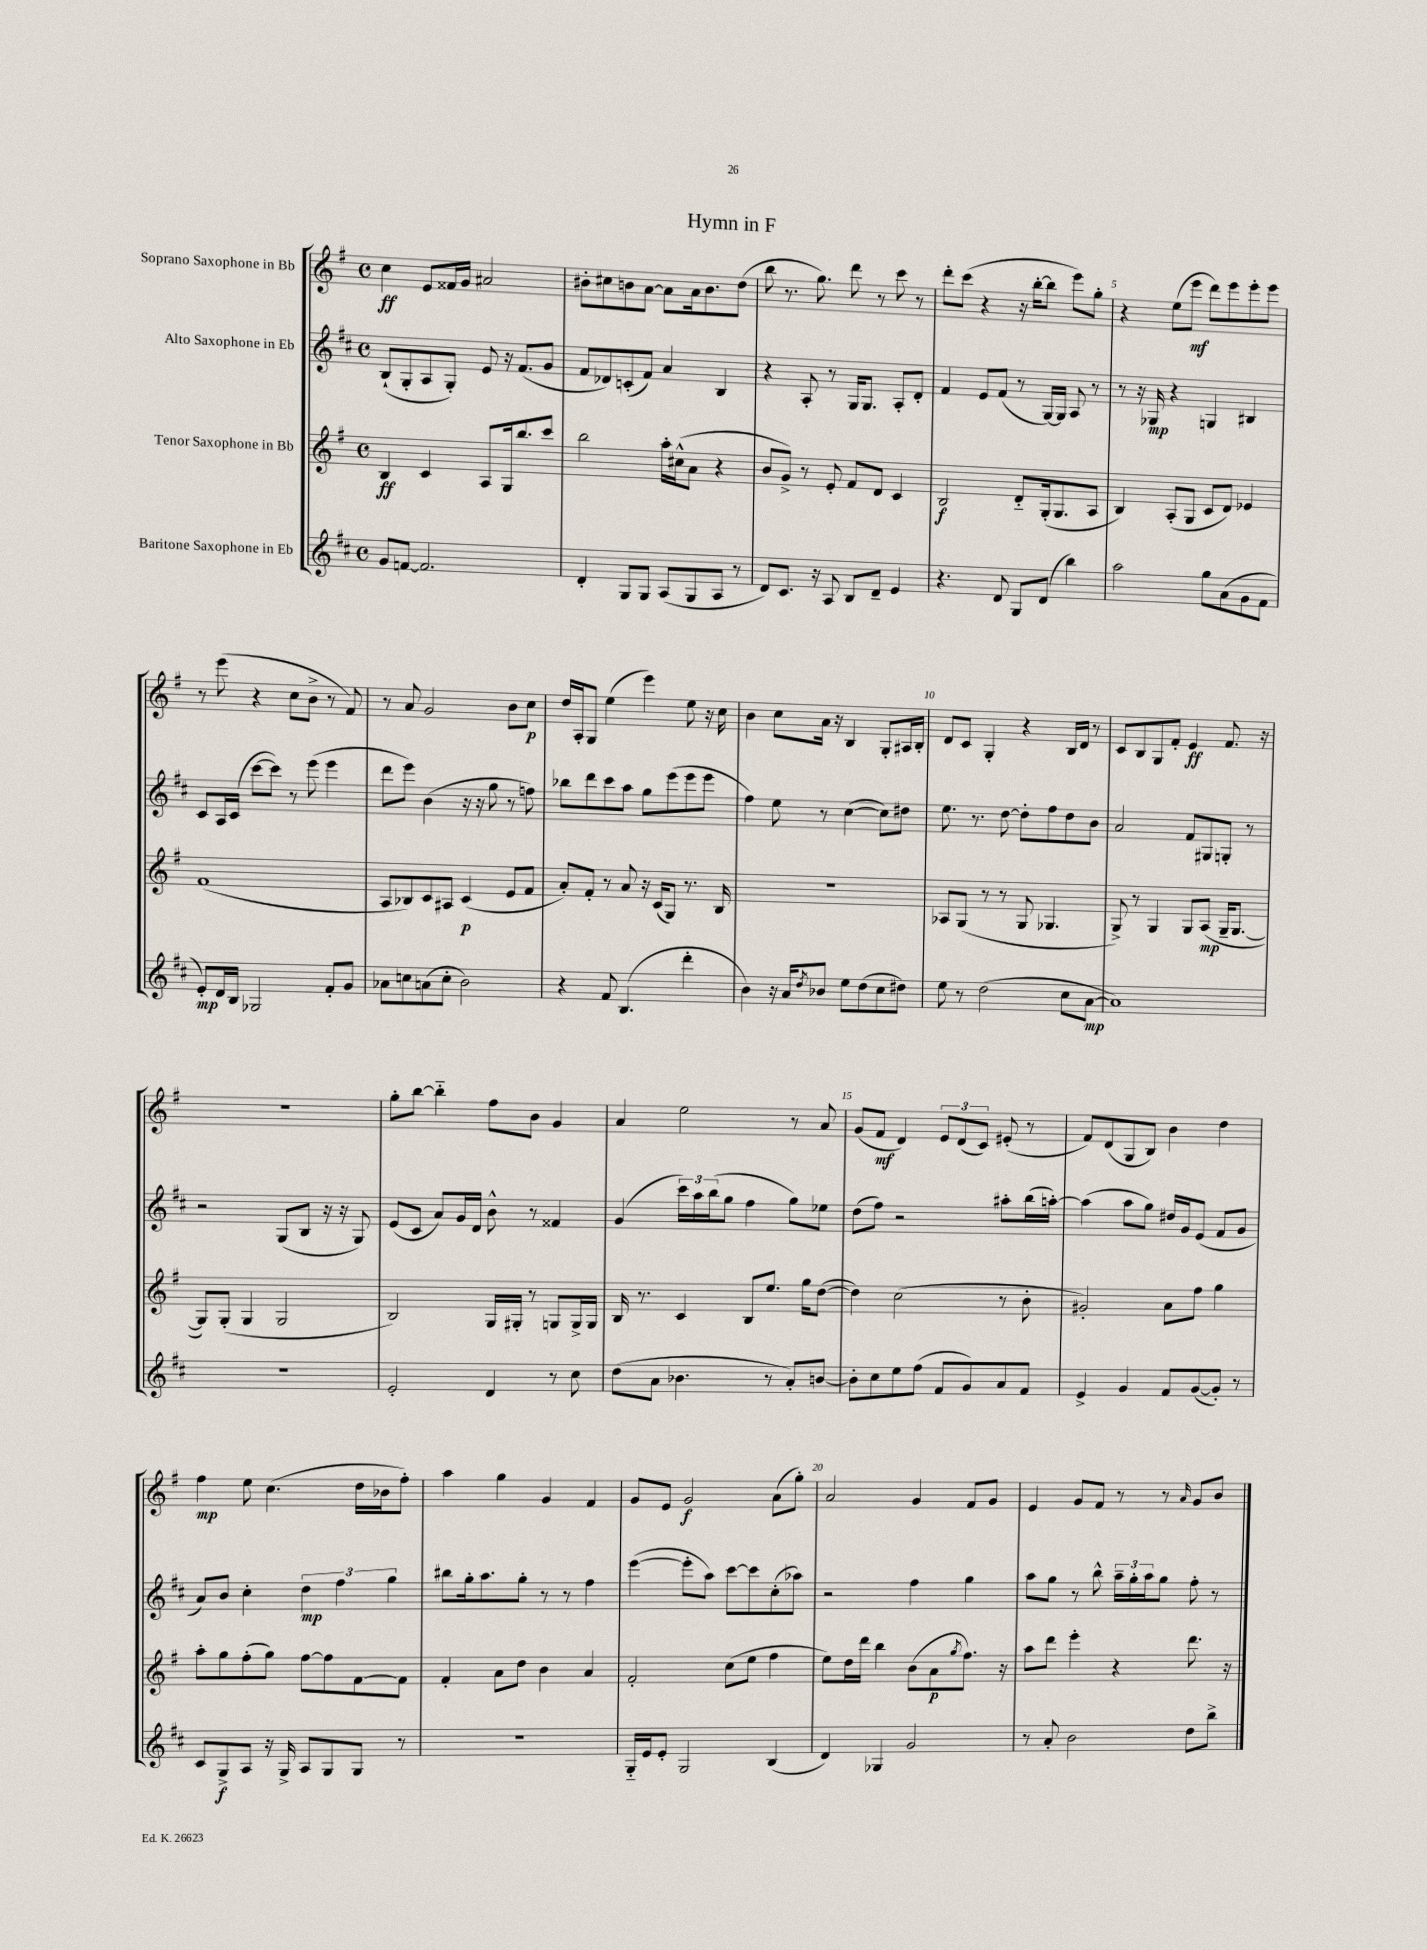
\header { title = "Hymn in F" }
<<
\new StaffGroup <<
\new Staff = "s0" \with { instrumentName = "Soprano Saxophone in Bb" } {
    \clef treble \key g \major \defaultTimeSignature \time 4/4
    c''4\ff e'8 fisis'16 g'16 ais'2 |
    bis'8-. cis''8 b'8 a'8~ a'8 a'16 b'8. d''8( |
    b''8 r8. g''8.) d'''8 r8 c'''8 r8 |
    d'''8-. c'''8( r4 r16 b''16~-. b''8 e'''8) g''8-. |
    r4 e''8( e'''8\mf d'''8) e'''8 e'''8-. e'''8 |
    r8 e'''8( r4 c''8 b'8-> r8 fis'8) |
    r8 a'8 g'2 b'8 c''8\p |
    d''16 a16-. g8 e''4( e'''4) e''8 r16 c''16 |
    b'4 c''8 a'16 r16 b4 g8-. ais16 b16-. |
    d'8 c'8 g4-. r4 b16 d'16 r8 |
    c'8 b8 g8 fis'8-. e'4\ff fis'8. r16 |
    R1 |
    g''8-. b''8~ b''4-_ fis''8 b'8 g'4 |
    a'4 e''2 r8 a'8 |
    g'8( fis'8\mf d'4) \tuplet 3/2 { e'8 d'8( c'8) } eis'8-.( r8 |
    fis'8) d'8( g8 b8) b'4 d''4 |
    fis''4\mp e''8 c''4.( d''16 bes'16 fis''8-.) |
    a''4 g''4 g'4 fis'4 |
    g'8 e'8 g'2\f a'8( g''8-.) |
    a'2 g'4 fis'8 g'8 |
    e'4 g'8 fis'8 r8 r8 \grace { a'16 } g'8 b'8 \bar "|." |
}
\new Staff = "s1" \with { instrumentName = "Alto Saxophone in Eb" } {
    \clef treble \key d \major \defaultTimeSignature \time 4/4
    b8-!( g8-. a8 g8-.) e'8 r16 fis'8.( g'8 |
    fis'8 des'8) c'8-.( fis'8) a'4 b4 |
    r4 a8-. r8 g16 g8. a8-. d'8-. |
    fis'4 e'8 fis'8( r8 g16~) g16 a8 r8 |
    r8 r16 ges16\mp r4 g4 bis4 |
    cis'8 a16 cis'16( cis'''8~ cis'''8) r8 e'''8( e'''4 |
    d'''8 e'''8) b'4( r16 r16 g''8 r8 f''8) |
    bes''8 d'''8 cis'''8 a''8 g''8 e'''8( e'''8 e'''8 |
    fis''4) e''8 r8 cis''4~( cis''8) dis''8 |
    e''8. r8. d''8~ d''8-. fis''8 d''8 b'8 |
    a'2 fis'8 gis8 g8-. r8 |
    r2 g8( b8 r16 r16 g8) |
    e'8( cis'8 a'8) g'16 d'16 b'8-^ r8 fisis'4 |
    g'4( \tuplet 3/2 { cis'''16) a''16 b''16( } g''8 fis''4 g''8) ees''8 |
    d''8( fis''8) r2 ais''8-. b''16( a''16~-.) |
    a''4( a''8 g''8) dis''16 g'16 e'8( fis'8 g'8 |
    a'8) b'8 cis''4-. \tuplet 3/2 { d''4\mp fis''4 g''4 } |
    bis''8 g''16-. a''8. g''8-. r8 r8 fis''4 |
    e'''4~( e'''8-. a''8) cis'''8~ cis'''8 cis''8-.( aes''8) |
    r2 fis''4 g''4 |
    a''8 g''8 r8 b''8-^ \tuplet 3/2 { a''16-- g''16-. a''16 } g''8 fis''8-. r8 \bar "|." |
}
\new Staff = "s2" \with { instrumentName = "Tenor Saxophone in Bb" } {
    \clef treble \key g \major \defaultTimeSignature \time 4/4
    b4\ff c'4 a8 g16 b''8. c'''8 |
    b''2 a''16-. cis''16-^( a'8 r4 |
    b'8 g'8->) r8 e'8-. fis'8 d'8 c'4 |
    b2\f d'8-_ g16-.( g8. a8 |
    b4) a8-.( g8 c'8 d'8) ees'4 |
    fis'1( |
    a8 bes8) c'8 ais8 c'4\p( e'8 fis'8 |
    a'8-.) fis'8-. r8 a'8 r16 c'16( g8) r8. b16 |
    R1 |
    aes8 g8( r8 r8 g8 ges4. |
    g8->) r8 g4 g8 a8\mp( g16-- g8.~ |
    g8) g8-.( g4 g2 |
    b2) g16 gis16-. r8 g8 g16-> g16 |
    b16 r8. c'4 b8 e''8. g''16 d''8~( |
    d''4) c''2( r8 b'8-. |
    gis'2-.) a'8 fis''8 g''4 |
    a''8-. g''8 fis''8-.( g''8) fis''8~ fis''8 fis'8~ fis'8 |
    fis'4-. a'8 d''8 b'4 a'4 |
    fis'2-. c''8( e''8 fis''4 |
    e''8) d''16 d'''16 b''4 b'8( a'8\p \acciaccatura { g''8 } fis''8.) r16 |
    a''8 d'''8 e'''4-. r4 d'''8. r16 \bar "|." |
}
\new Staff = "s3" \with { instrumentName = "Baritone Saxophone in Eb" } {
    \clef treble \key d \major \defaultTimeSignature \time 4/4
    g'8 f'8~ f'2. |
    d'4-. g8 g8 a8( g8 a8 r8 |
    d'8) cis'8. r16 a8 b8 d'8-- e'4 |
    r4. d'8 g8 d'8( b''4) |
    a''2 g''8 a'8( g'8 fis'8 |
    e'8-.\mp) d'16 b16 ges2 fis'8-. g'8 |
    aes'8 c''8 a'8( c''8-. b'2) |
    r4 fis'8 b4.( d'''4-. |
    b'4) r16 a'16 \acciaccatura { d''8 } bes'8 e''8 d''8( cis''8 dis''8) |
    e''8 r8 d''2( cis''8 a'8~\mp |
    a'1) |
    R1 |
    e'2-. d'4 r8 cis''8 |
    d''8( a'8 bes'4. r8 a'8-.) b'8~ |
    b'8-. cis''8 e''8 fis''8( fis'8 g'8) a'8 fis'8 |
    e'4-> g'4 fis'8 g'8~( g'8-.) r8 |
    cis'8 g8->\f a8 r16 g16-> a8 g8 g8 r8 |
    R1 |
    g16-_ e'16 e'8-. g2 b4( |
    d'4) ges4 g'2 |
    r8 a'8-. b'2 d''8 b''8-> \bar "|." |
}
>>
>>
\layout { \context { \Score \override BarNumber.break-visibility = ##(#f #t #t) barNumberVisibility = #(every-nth-bar-number-visible 5) } }
